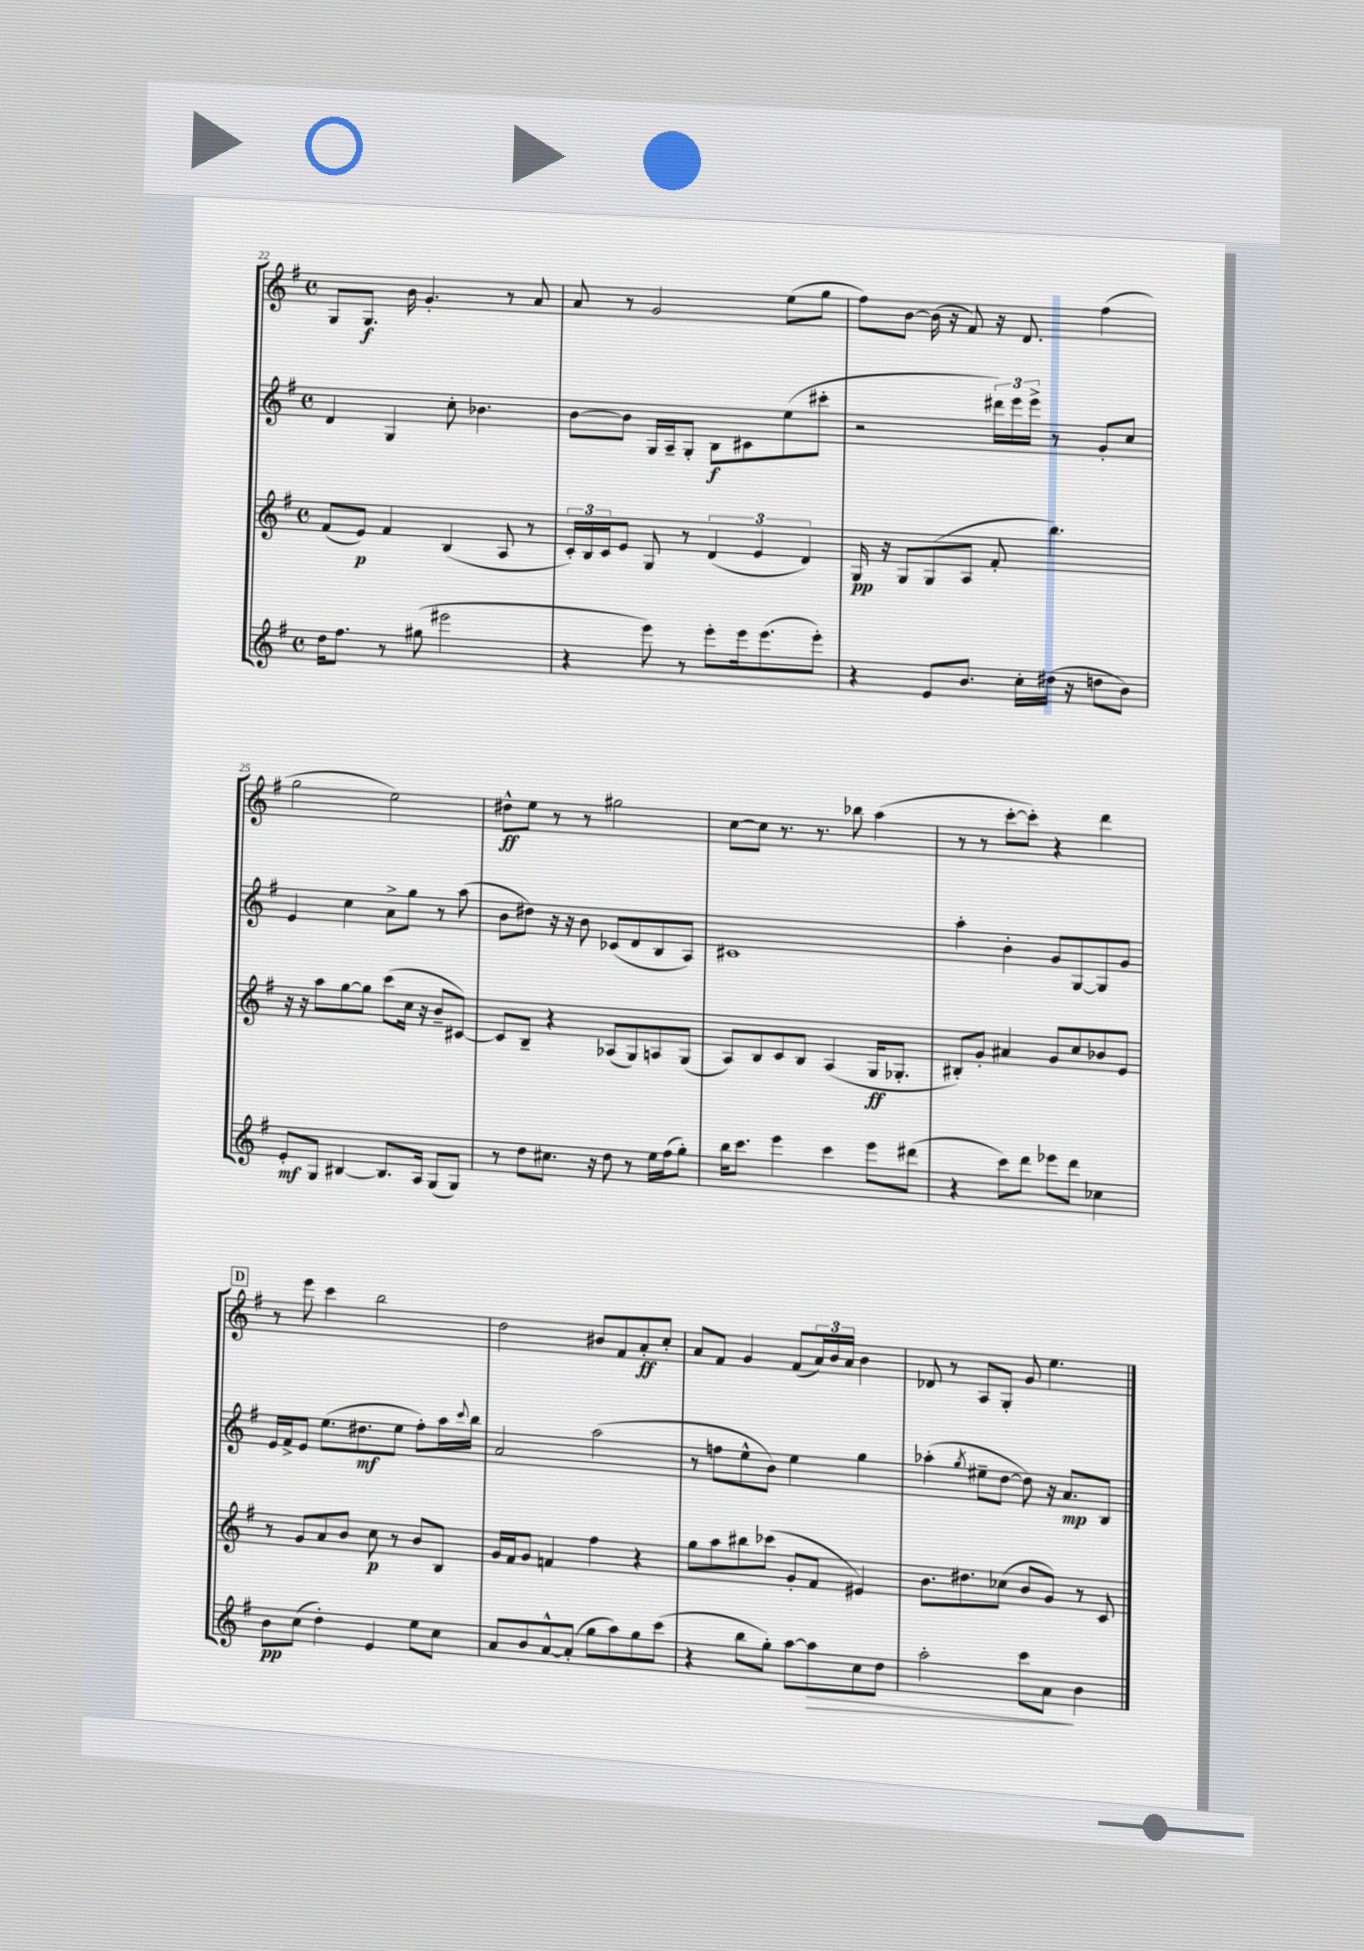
<<
\new StaffGroup <<
\new Staff = "s0" {
    \clef treble \key g \major \defaultTimeSignature \time 4/4
    g8 g8.\f b'16 g'4.-. r8 a'8 |
    a'8 r8 g'2 e''8( g''8 |
    fis''8) b'8~ b'16( r16 fis'8) r16 d'8. fis''4( |
    g''2 e''2) |
    dis''8-^\ff e''8 r8 r8 gis''2 |
    c''8~ c''8 r8. r8. bes''8 a''4( |
    r8 r8 c'''8~-. c'''8-.) r4 d'''4 |
    \mark \markup { \box "D" } r8 e'''8 c'''4 b''2 |
    d''2 bis'8 fis'8 a'8-.\ff c''8-. |
    a'8 fis'8 g'4 fis'8( \tuplet 3/2 { a'16) b'16 a'16 } b'4 |
    des'8 r8 a8 g8-. g'8 e''4. \bar "|." |
}
\new Staff = "s1" {
    \clef treble \key g \major \defaultTimeSignature \time 4/4
    d'4 g4 c''8-. bes'4. |
    b'8~ b'8 g16 a16-- g8-. b8\f cis'8 e''8( cis'''8-. |
    r2 \tuplet 3/2 { dis'''16) e'''16 e'''16-> } r8 g'8-. c''8 |
    e'4 c''4 a'8-> g''8 r8 a''8( |
    b'8 dis''8) r16 r16 b'8 ces'8( d'8 b8 a8) |
    cis'1 |
    a''4-. b'4-. g'8 g8~ g8 g'8 |
    \mark \markup { \box "D" } e'16 fis'16-> e'8 e''8.( dis''8.\mf e''8 fis''8-.) a''16 \appoggiatura { c'''8 } b''16 |
    a'2 a''2( |
    r8 f''8 e''8-^ b'8) e''4 g''4 |
    aes''4-.( \acciaccatura { g''8 } eis''8-- d''8~ d''8) r16 a'8.\mp b8 \bar "|." |
}
\new Staff = "s2" {
    \clef treble \key g \major \defaultTimeSignature \time 4/4
    fis'8( e'8\p) fis'4 b4( a8 r8 |
    \tuplet 3/2 { c'16-.) b16 c'16 } e'8 g8 r8 \tuplet 3/2 { d'4( e'4 d'4) } |
    g16\pp r16 g8 g8( a8 fis'8-. b''4.) |
    r16 r16 a''8 g''8~ g''8 c'''8( c''16 r16 b'8-- cis'8~) |
    cis'8 b8-- r4 aes8( g8) a8 g8( |
    a8) b8 c'8 b8 a4( g16\ff ges8.-. |
    bis8-.) g'8-. ais'4 g'8 c''8 bes'8 e'8 |
    \mark \markup { \box "D" } r8 g'8 a'8 b'8 c''8\p r8 b'8 b8 |
    g'16 fis'16 g'8 f'4 fis''4 r4 |
    g''8 a''8 bis''8 ces'''8( g'8-. fis'8 eis'4) |
    b'8. dis''8. ces''8( b'8 g'8) r8 c'8 \bar "|." |
}
\new Staff = "s3" {
    \clef treble \key g \major \defaultTimeSignature \time 4/4
    d''16 fis''8. r8 gis''8( eis'''2 |
    r4 e'''8) r8 e'''8-. e'''16 e'''8.( e'''8-.) |
    r4 e'8 b'8. c''16-. dis''16( r16 d''8 b'8) |
    e'8-.\mf g8 bis4~ bis8. a16 g8( g8) |
    r8 d''8 cis''8. r16 d''8 r8 e''16 fis''16( g''8-.) |
    b''16 c'''8. e'''4 c'''4 e'''8 dis'''8( |
    r4 c'''8) d'''8 ees'''8 d'''8 ces''4 |
    \mark \markup { \box "D" } b'8\pp c''8( d''4-.) e'4 e''8 c''8 |
    a'8 b'8 a'8~-^ a'8-.( g''8 a''8) g''8 c'''8( |
    r4 b''8 g''8-.) a''8~ a''8\> c''8 d''8 |
    a''2-. c'''8 a'8\! b'4 \bar "|." |
}
>>
>>
\layout { \context { \Score currentBarNumber = #22 } }
